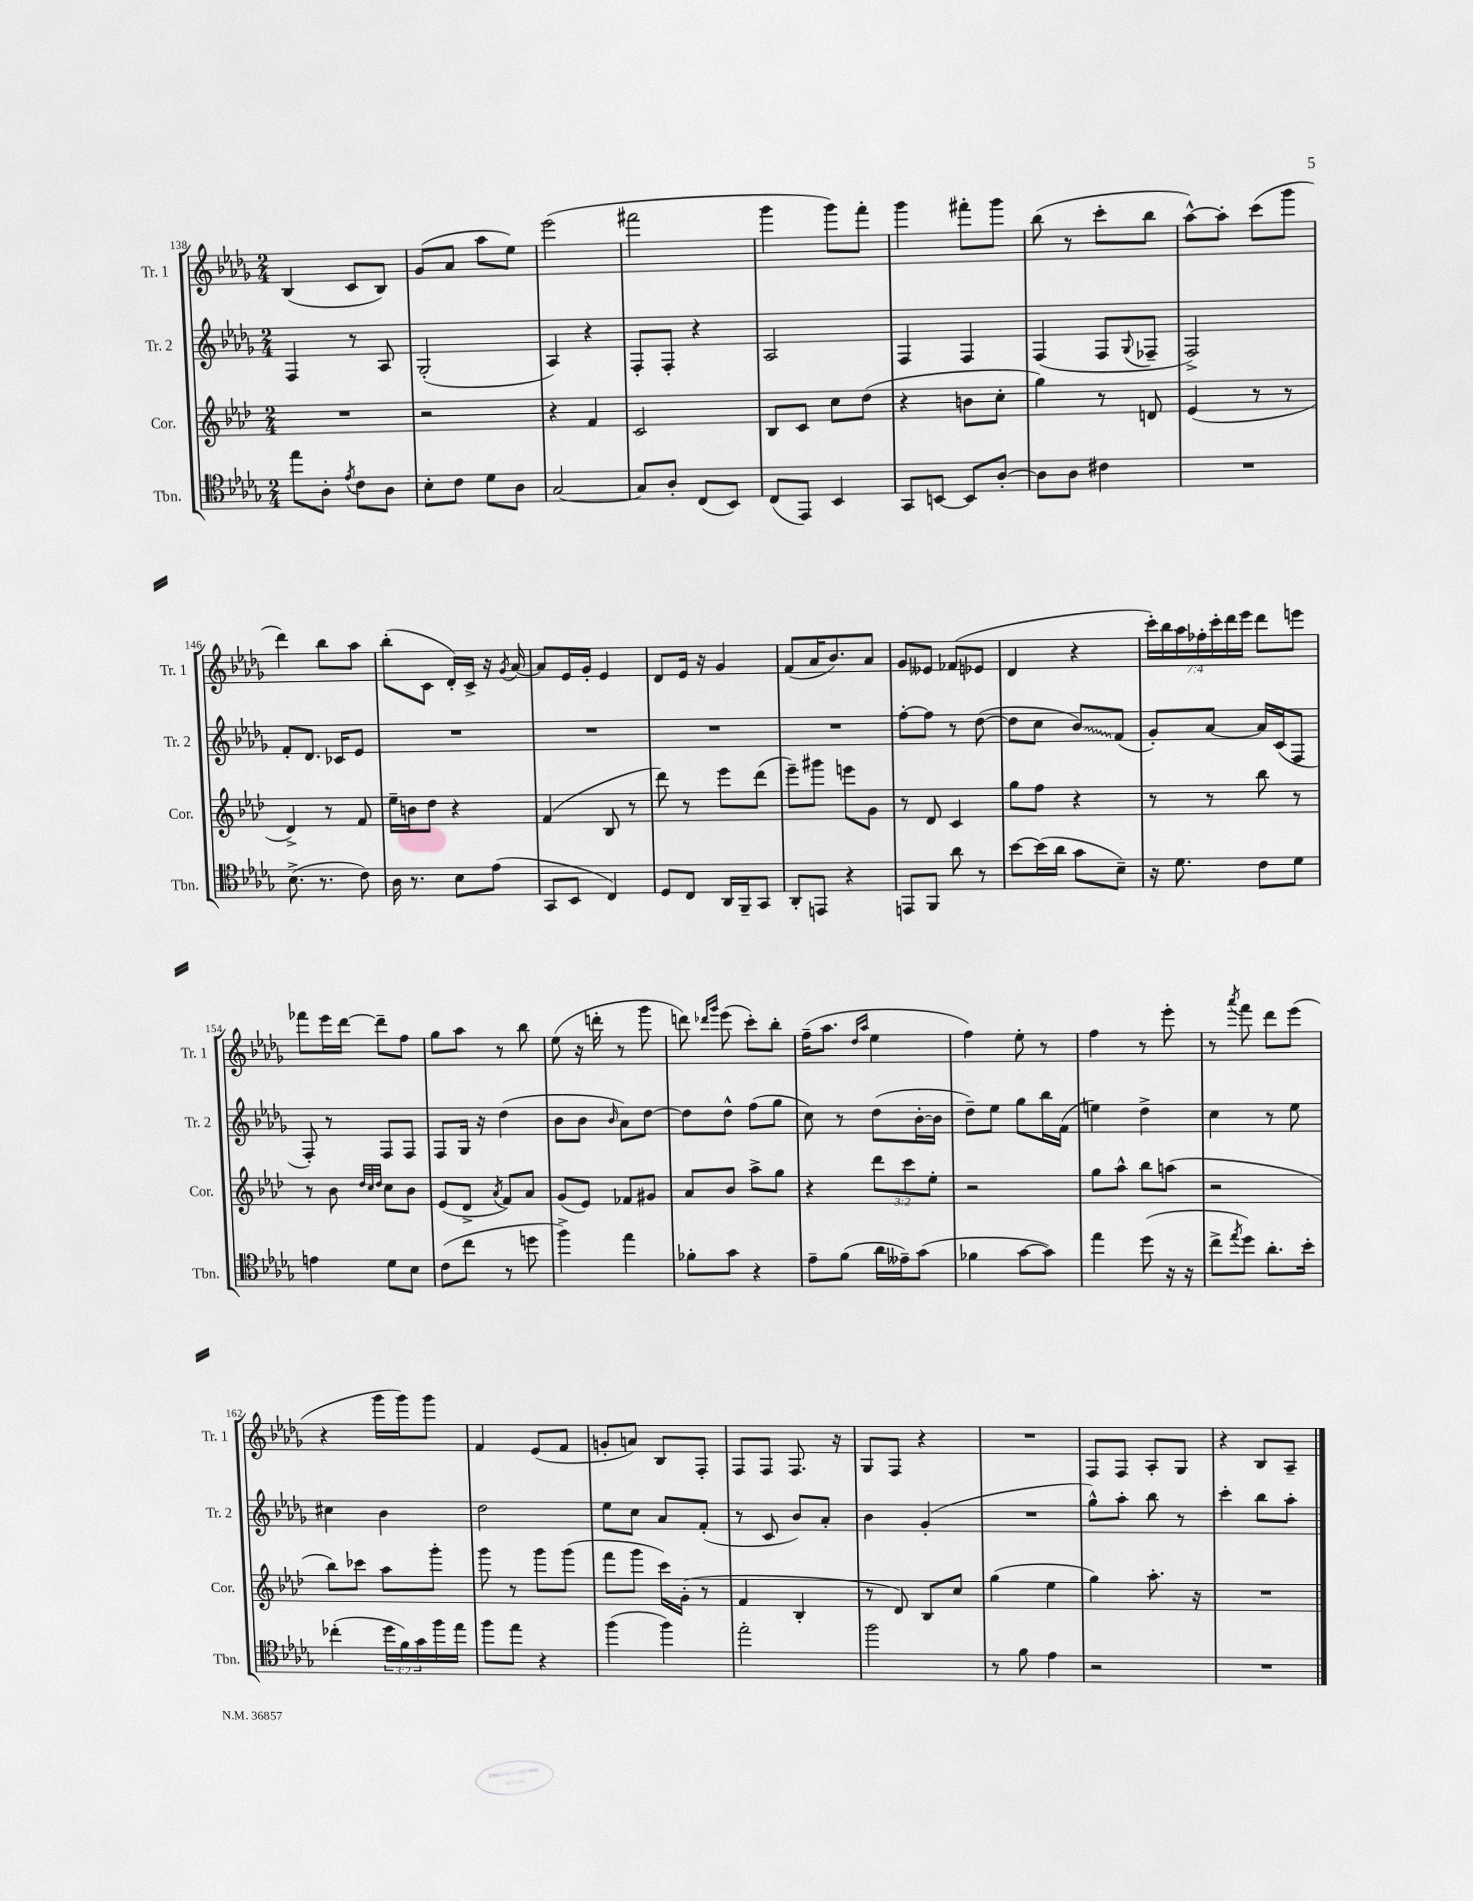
<<
\new StaffGroup <<
\new Staff = "s0" \with { instrumentName = "Tr. 1" shortInstrumentName = "Tr. 1" } {
    \clef treble \key des \major \numericTimeSignature \time 2/4 \override Staff.TupletNumber.text = #tuplet-number::calc-fraction-text
    bes4( c'8 bes8) |
    ges'8( aes'8 aes''8 ees''8) |
    ees'''2( |
    fis'''2 |
    ges'''4 ges'''8) f'''8-. |
    ges'''4 fis'''8-. ges'''8 |
    bes''8( r8 c'''8-. bes''8 |
    aes''8~-^) aes''8-. c'''8( ges'''8 |
    des'''4) bes''8 aes''8 |
    bes''8-.( c'8 des'16-.) c'16-> r16 \acciaccatura { ges'8 } aes'16~ |
    aes'8 ees'16 ges'16-. ees'4 |
    des'8 ees'16 r16 ges'4 |
    f'8( aes'16 bes'8.) aes'8 |
    ges'8 eeses'8 fes'8( ees'8 |
    des'4 r4 |
    \tuplet 7/4 { c'''16-.) bes''16 aes''16 fes''16-. c'''16-. des'''16 ees'''16 } des'''8 e'''8 |
    fes'''8 ees'''16 des'''16~ des'''8-- f''8 |
    ges''8 aes''8 r8 bes''8 |
    ees''8( r16 d'''16-. r8 ges'''8 |
    d'''8) \grace { des'''16 ges'''16 } ees'''8( c'''8-.) bes''8-. |
    f''16--( aes''8. \grace { des''16 aes''16 } ees''4 |
    f''4) ees''8-. r8 |
    f''4 r8 ees'''8-. |
    r8 \acciaccatura { aes'''8 } f'''8 des'''8 ees'''8( |
    r4 ges'''16 ges'''16) ges'''8 |
    f'4 ees'8( f'8 |
    g'8-. a'8) bes8 f8-. |
    f8 f8 f8. r16 |
    ges8 f8 r4 |
    R2 |
    f8 f8 aes8-. ges8 |
    r4 bes8 aes8-- \bar "|." |
}
\new Staff = "s1" \with { instrumentName = "Tr. 2" shortInstrumentName = "Tr. 2" } {
    \clef treble \key des \major \numericTimeSignature \time 2/4
    f4 r8 aes8 |
    ges2-.( |
    aes4) r4 |
    f8-. f8-. r4 |
    aes2 |
    f4 f4 |
    f4( f8 \appoggiatura { ges8 } fes8-- |
    f2->) |
    f'8-. des'8. ces'16 ees'8 |
    R2 |
    R2 |
    R2 |
    R2 |
    f''8~-. f''8 r8 des''8~( |
    des''8 c''8 \once \override Glissando.style = #'zigzag bes'8\glissando) f'8( |
    ges'8-.) aes'8~ aes'16 c'16( f8 |
    f8-.) r8 f8 f8 |
    f8 ges16 r16 des''4( |
    bes'8 bes'8 \grace { bes'16 } aes'8) des''8~ |
    des''8 des''8-^ f''8( ges''8 |
    c''8) r8 des''8( bes'16~-. bes'16 |
    des''8--) ees''8 ges''8 bes''16 f'16( |
    e''4) des''4-> |
    c''4 r8 ees''8 |
    cis''4 bes'4 |
    des''2 |
    ees''8 c''8 aes'8 f'8-.( |
    r8 c'8 bes'8) aes'8-. |
    bes'4 ges'4-.( |
    R2 |
    ges''8-^) aes''8-. bes''8 r8 |
    c'''4-. bes''8 aes''8-. \bar "|." |
}
\new Staff = "s2" \with { instrumentName = "Cor." shortInstrumentName = "Cor." } {
    \clef treble \key aes \major \numericTimeSignature \time 2/4 \override Staff.TupletNumber.text = #tuplet-number::calc-fraction-text
    R2 |
    r2 |
    r4 f'4 |
    c'2 |
    bes8 c'8 c''8 des''8( |
    r4 b'8 c''8-. |
    g''4) r8 d'8 |
    ees'4( r8 r8 |
    des'4->) r8 f'8 |
    ees''16-- b'16 des''8 r4 |
    f'4( bes8 r8 |
    des'''8) r8 ees'''8 des'''8( |
    ees'''8--) gis'''8 e'''8 g'8 |
    r8 des'8 c'4 |
    g''8 f''8 r4 |
    r8 r8 bes''8 r8 |
    r8 bes'8 \grace { des''32 c''32 des''32 } c''8 bes'8 |
    ees'8( des'8-> \acciaccatura { aes'8 } f'8) aes'8 |
    g'8( ees'8) fes'8 gis'8 |
    aes'8 bes'8 aes''8-> g''8 |
    r4 \tuplet 3/2 { des'''8 c'''8 ees''8-. } |
    r2 |
    g''8 aes''8-^ bes''8 a''8( |
    r2 |
    bes''8) ces'''8 aes''8 g'''8-. |
    g'''8 r8 g'''8 g'''8( |
    f'''8 g'''8 c'''16) g'16-.( r8 |
    f'4 bes4-. |
    r8 des'8) bes8 c''8 |
    g''4( ees''4 |
    g''4) aes''8.-. r16 |
    R2 \bar "|." |
}
\new Staff = "s3" \with { instrumentName = "Tbn." shortInstrumentName = "Tbn." } {
    \clef tenor \key des \major \numericTimeSignature \time 2/4 \override Staff.TupletNumber.text = #tuplet-number::calc-fraction-text
    ees''8 aes8-. \acciaccatura { ees'8 } c'8 aes8 |
    bes8-. c'8 des'8 aes8 |
    ges2~ |
    ges8 aes8-. c8( bes,8) |
    c8( ees,8) bes,4 |
    ges,8 b,8~ b,8 aes8~-. |
    aes8 aes8 cis'4 |
    R2 |
    bes8.->( r8. c'8) |
    aes16 r8. bes8 ees'8( |
    ges,8 bes,8 c4) |
    des8 c8 aes,16 f,16-- ges,8 |
    aes,8-. e,8 r4 |
    e,8 f,8 aes'8 r8 |
    bes'8~ bes'16( aes'16 ges'8 bes8--) |
    r16 des'8. c'8 des'8 |
    e'4 des'8 bes8 |
    c'8( c''8 r8 d''8 |
    f''4->) ees''4 |
    fes'8-. ges'8 r4 |
    ees'8-- f'8( aes'16 eeses'16--) ges'8( |
    fes'4 ges'8~ ges'8) |
    ees''4 des''8( r16 r16 |
    c''8-> \acciaccatura { ees''8 } des''8) aes'8.-. bes'16-. |
    ces''4-.( \tuplet 3/2 { des''16 f'16) ges'16 } f''16 ees''16 |
    f''8 ees''8 r4 |
    f''4( f''4) |
    ees''2-. |
    f''2 |
    r8 f'8 ees'4 |
    r2 |
    R2 \bar "|." |
}
>>
>>
\layout { \context { \Score currentBarNumber = #138 } }
